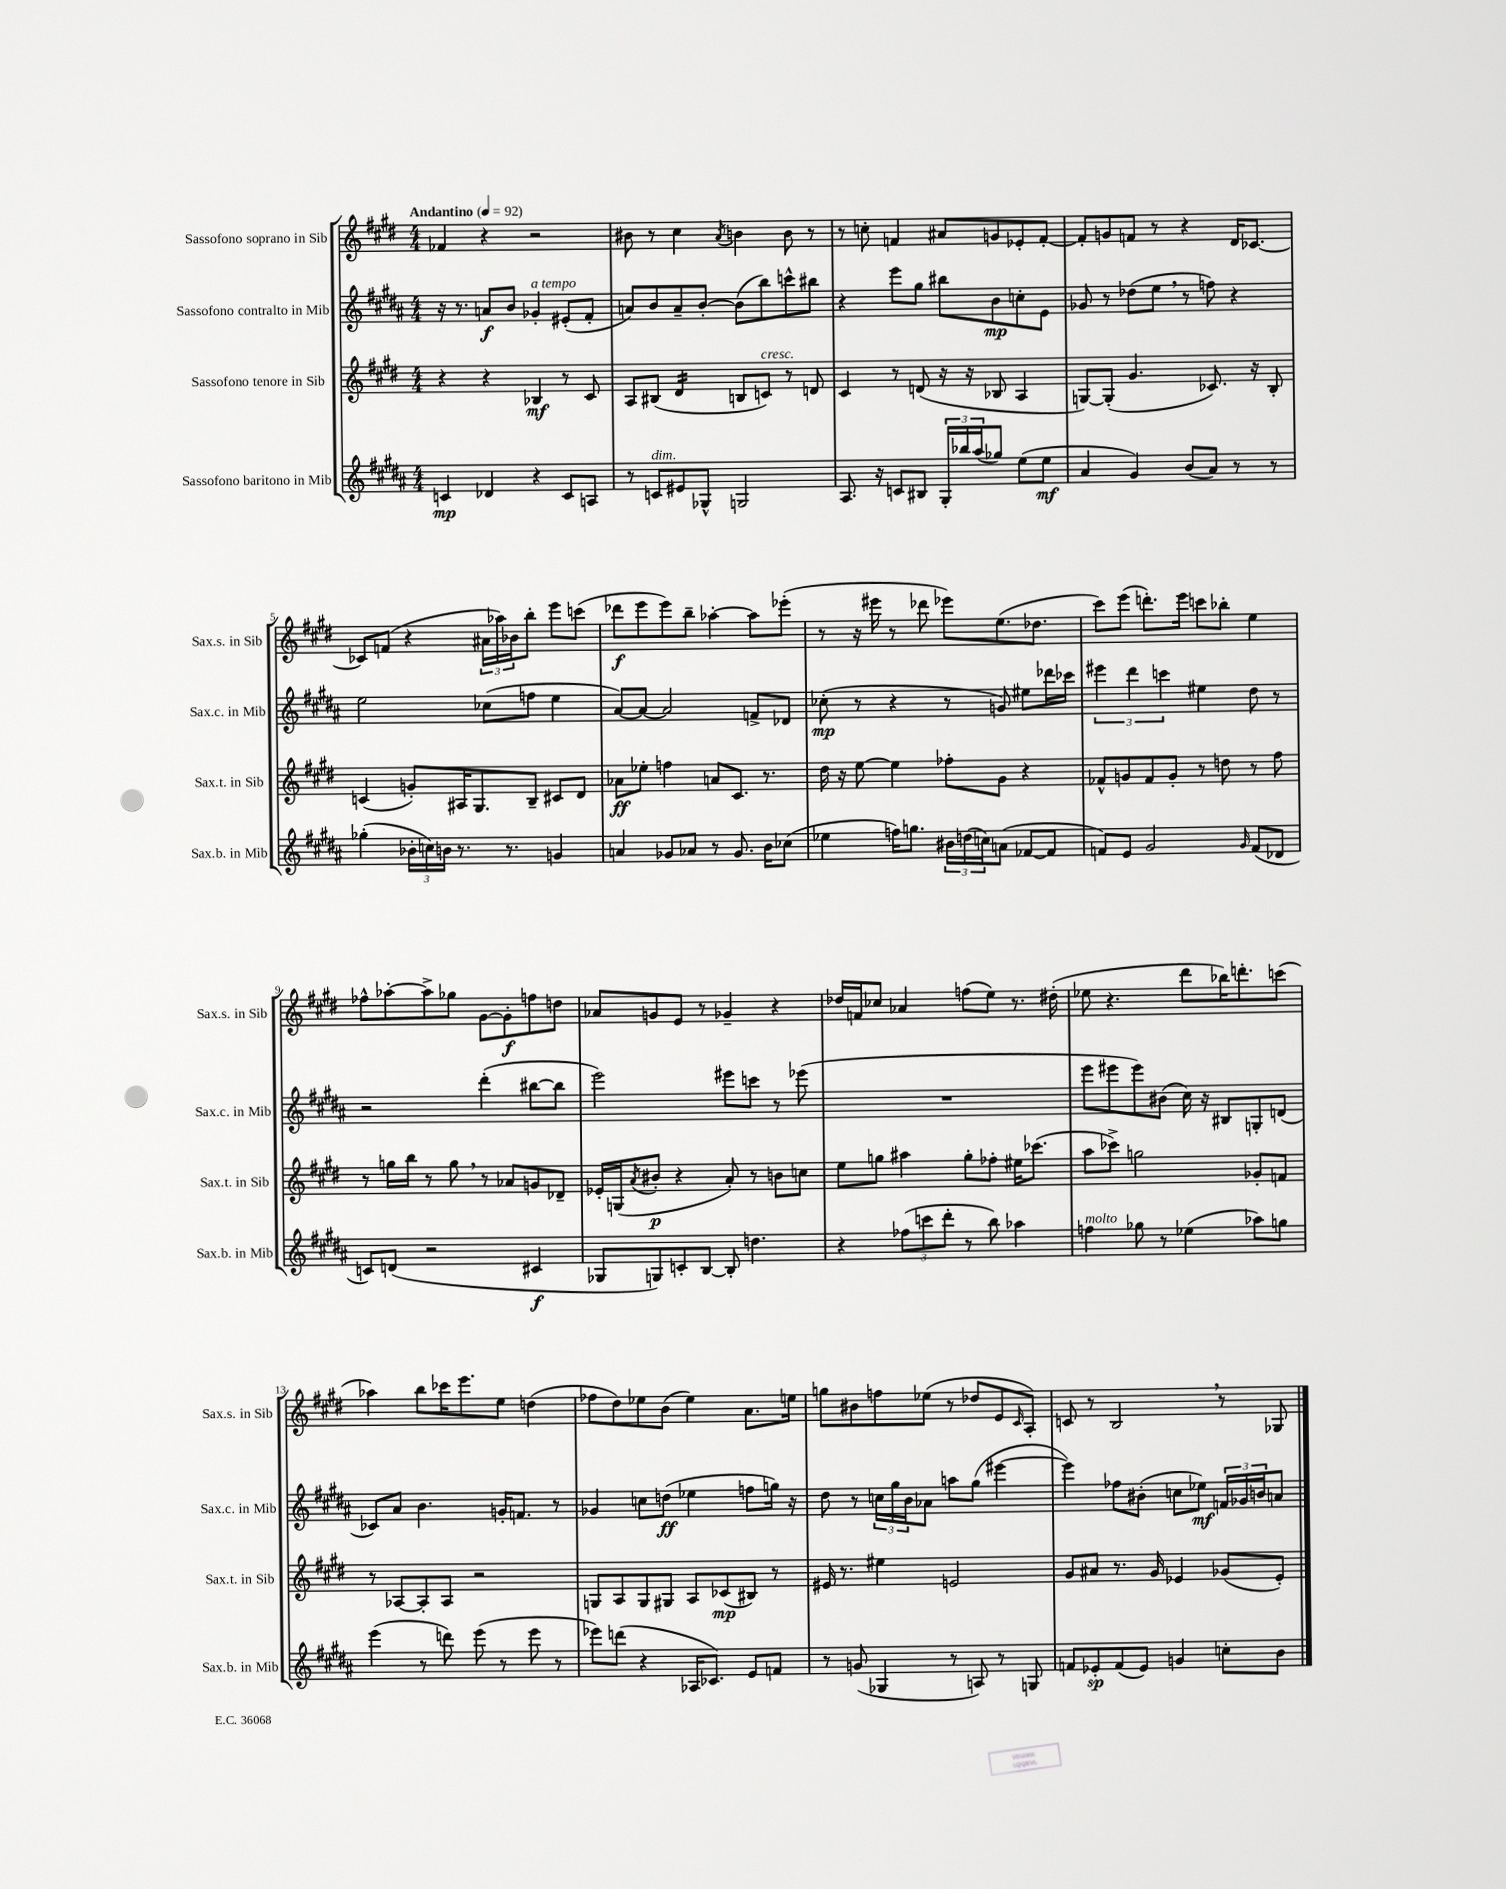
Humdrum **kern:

**kern	**dynam	**kern	**dynam	**kern	**dynam	**kern	**dynam
*part4	*part4	*part3	*part3	*part2	*part2	*part1	*part1
*staff4	*staff4	*staff3	*staff3	*staff2	*staff2	*staff1	*staff1
*I"Sassofono baritono in Mib	*	*I"Sassofono tenore in Sib	*	*I"Sassofono contralto in Mib	*	*I"Sassofono soprano in Sib	*
*I'Sax.b. in Mib	*	*I'Sax.t. in Sib	*	*I'Sax.c. in Mib	*	*I'Sax.s. in Sib	*
*clefG2	*	*clefG2	*	*clefG2	*	*clefG2	*
*k[f#c#g#d#a#]	*	*k[f#c#g#d#]	*	*k[f#c#g#d#a#]	*	*k[f#c#g#d#]	*
*M4/4	*	*M4/4	*	*M4/4	*	*M4/4	*
*MM92	*	*MM92	*	*MM92	*	*MM92	*
=1	=1	=1	=1	=1	=1	=1	=1
!	!	!	!	!	!	!LO:TX:a:B:t=Andantino	!
4cn/	mp	4r	.	16r	.	4f-X/	.
.	.	.	.	8.r	.	.	.
4d-X/	.	4r	.	8an/L	f	4r	.
.	.	.	.	8b/J	.	.	.
!	!	!	!	!LO:TX:a:i:t=a tempo	!	!	!
4r	.	4B-X/	mf	4g-X'/	.	2r	.
8c/L	.	8r	.	(8e#X'/L	.	.	.
8An/J	.	8c#/	.	8f#'/J	.	.	.
=2	=2	=2	=2	=2	=2	=2	=2
8r	.	8A/L	.	8an/L)	.	8b#X\	.
!LO:TX:a:i:t=dim.	!	!	!	!	!	!	!
8cn/L	.	(8B#X/J	.	8b/	.	8r	.
*	*	*tremolo	*	*	*	*	*
8e#X/	.	16d#/LL	.	8a~/	.	4cc#\	.
.	.	16d#/	.	.	.	.	.
8G-X^^/J	.	16d#/	.	[8b'/J	.	.	.
.	.	16d#/JJ	.	.	.	.	.
*	*	*Xtremolo	*	*	*	*	*
.	.	.	.	.	.	8qa/	.
2Gn/	.	8Bn/L	.	(8b\L]	.	4bn\	.
!	!	!LO:TX:a:i:t=cresc.	!	!	!	!	!
.	.	8cn/J)	.	8bb\)	.	.	.
.	.	8r	.	8cccn^^\	.	8b\	.
.	.	8dn/	.	8bb#X\J	.	8r	.
=3	=3	=3	=3	=3	=3	=3	=3
8.A#/	.	4c#/	.	4r	.	8r	.
.	.	.	.	.	.	8ccn'\	.
16r	.	.	.	.	.	.	.
8cn/L	.	8r	.	8eee\L	.	4fn/	.
8B#X/J	.	(8dn/	.	8gg#\J	.	.	.
24G#'/LL	.	16r	.	8bb#X\L	.	8a#X/L	.
24bb-X/	.	.	.	.	.	.	.
.	.	16r	.	.	.	.	.
(24aa#/J	.	.	.	.	.	.	.
8gg-X/J)	.	8B-X/	.	8b\	mp	8gn/	.
(8ee\L	.	4A/	.	8ccn'\	.	8e-X'/	.
8ee\J	mf	.	.	8e\J	.	[8f'/J	.
=4	=4	=4	=4	=4	=4	=4	=4
4a#/	.	[8Gn/L)	.	8g-X/	.	8f'/L]	.
.	.	(8G'/J]	.	8r	.	8gn/	.
4g#/)	.	4.g#/	.	(8dd-X\L	.	8fn/J	.
.	.	.	.	8ee,\J	.	8r	.
(8b/L	.	.	.	8r	.	4r	.
8a#/J)	.	8.c-X/)	.	8ffn\)	.	.	.
8r	.	.	.	4r	.	16d#/KL	.
.	.	16r	.	.	.	[8.c-X/J	.
8r	.	8B'/	.	.	.	.	.
!!LO:LB:g=z
=5	=5	=5	=5	=5	=5	=5	=5
(4gg-X'\	.	(4cn/	.	2ee\	.	8c-X/L]	.
.	.	.	.	.	.	(8fn/J	.
24b-X'\LL	.	8gn'/L)	.	.	.	4r	.
24ccn\)	.	.	.	.	.	.	.
24bn\JJ	.	.	.	.	.	.	.
8.r	.	16A#X/K	.	.	.	.	.
.	.	8.G#/	.	.	.	.	.
.	.	.	.	(8cc-X\L	.	24a#X\LL	.
.	.	.	.	.	.	24aa-X\)	.
8.r	.	.	.	.	.	.	.
.	.	.	.	.	.	24b-X\J	.
.	.	8B~/J	.	8ffn\J	.	8bb'\J	.
4gn/	.	8c#X/L	.	4ee\	.	8eee\L	.
.	.	8d#/J	.	.	.	(8cccn\J	.
=6	=6	=6	=6	=6	=6	=6	=6
4an/	.	8a-X\L	ff	[8a#/L)	.	8ddd-X\L	f
.	.	8ee-X'\J	.	8a#/J_	.	8eee\	.
8g-X/L	.	4ffn\	.	2a#/]	.	8eee\)	.
8a-X/J	.	.	.	.	.	8bb~\J	.
8r	.	8an/L	.	.	.	[4aa-X'\	.
8.g-/	.	8.c#/J	.	.	.	.	.
.	.	.	.	8fn^/L	.	8aa-\L]	.
16b\KL	.	8.r	.	.	.	.	.
(8cc-X\J	.	.	.	8d-X/J	.	(8eee-X'\J	.
=7	=7	=7	=7	=7	=7	=7	=7
4ee-X\	.	16dd#\	.	(8cc-X'\	mp	8r	.
.	.	16r	.	.	.	.	.
.	.	[8ee\	.	8r	.	16r	.
.	.	.	.	.	.	16eee#X\	.
16ffn\KL)	.	4ee\]	.	4r	.	8r	.
8.ggn\J	.	.	.	.	.	.	.
.	.	.	.	.	.	8ddd-X\	.
24b#X\LL	.	8ff-X'\L	.	8r	.	8eee-X\L)	.
(24ddn\	.	.	.	.	.	.	.
24ccn\J)	.	.	.	.	.	.	.
(8an\J	.	8g#\J	.	8gn/)	.	(8.ee\	.
[8f-X/L	.	4r	.	8ee#X\L	.	.	.
.	.	.	.	.	.	8.dd-X\J	.
8f-/J]	.	.	.	16ddd-X\L	.	.	.
.	.	.	.	16ccc-X\JJ	.	.	.
=8	=8	=8	=8	=8	=8	=8	=8
8fn/L)	.	8f-X^^/L	.	6eee#X\	.	8ccc#\L)	.
8e/J	.	8gn/	.	.	.	(8eee\J	.
.	.	.	.	6ddd#\	.	.	.
2g#/	.	8f-/	.	.	.	8.dddn'\L)	.
.	.	.	.	6cccn\	.	.	.
.	.	8g'/J	.	.	.	.	.
.	.	.	.	.	.	16eee\Jk	.
.	.	8r	.	4ee#X\	.	8cccn\L	.
.	.	8ddn\	.	.	.	8bb-X'\J	.
16qqg#/	.	.	.	.	.	.	.
(8f/L	.	8r	.	8dd#\	.	4ee\	.
8d-X/J	.	8ff#\	.	8r	.	.	.
!!LO:LB:g=z
=9	=9	=9	=9	=9	=9	=9	=9
8cn/L)	.	8r	.	2r	.	8ff-X^^\L	.
(8dn/J	.	16ggn\LL	.	.	.	[8aa-X'\	.
.	.	16bb\JJ	.	.	.	.	.
2r	.	8r	.	.	.	8aa-^\]	.
.	.	8gg,\	.	.	.	8gg-X\J	.
.	.	8r	.	(4ddd#'\	.	[8g#\L	.
.	.	8a-X/L	.	.	.	8g#'\]	f
4c#X/	f	8gn/	.	[8bb#X\L	.	8ffn\	.
.	.	8d-X~/J	.	8bb#\J]	.	8ddn\J	.
=10	=10	=10	=10	=10	=10	=10	=10
8G-X/L	.	16e-X'/LL	.	2eee\)	.	8a-X/L	.
.	.	(16Gn/J	.	.	.	.	.
.	.	8qa/	.	.	.	.	.
8Gn/)	.	8b#X'/J	p	.	.	8gn/	.
8cn'/	.	4r	.	.	.	8e/J	.
[8B/J	.	.	.	.	.	8r	.
8B'/]	.	8a'/)	.	8eee#X\L	.	4g-X~/	.
4.ddn\	.	8r	.	8cccn\J	.	.	.
.	.	8bn\L	.	8r	.	4r	.
.	.	8ccn\J	.	(8eee-X\	.	.	.
=11	=11	=11	=11	=11	=11	=11	=11
4r	.	8ee\L	.	1r	.	16dd-X/LL	.
.	.	.	.	.	.	16fn/J	.
.	.	8ggn\J	.	.	.	8cc-X/J	.
(12ff-X\L	.	4aa#X\	.	.	.	4a-X/	.
12cccn\	.	.	.	.	.	.	.
12ddd#'\J	.	.	.	.	.	.	.
8r	.	8gg'\L	.	.	.	(8ffn\L	.
8bb\)	.	8ff-X'\J	.	.	.	8ee\J)	.
4aa-X\	.	16ee#X\KL	.	.	.	8.r	.
.	.	(8.ccc-X\J	.	.	.	.	.
.	.	.	.	.	.	(16dd#X'\	.
=12	=12	=12	=12	=12	=12	=12	=12
!LO:TX:a:i:t=molto	!	!	!	!	!	!	!
4ffn\	.	8aa\L	.	8eee\L	.	8ee-X\	.
.	.	8ccc-X^\J)	.	8eee#X\	.	4.r	.
8gg-X\	.	2ggn\	.	8eee#\)	.	.	.
8r	.	.	.	(8b#X\J	.	.	.
(4ee-X\	.	.	.	16cc#\)	.	8ddd#\L	.
.	.	.	.	16r	.	.	.
.	.	.	.	8B#X/L	.	16bb-X\K)	.
.	.	.	.	.	.	8.dddn'\	.
8aa-X\L)	.	8g-X'/L	.	8Gn'/	.	.	.
8ggn\J	.	8fn/J	.	(8dn/J	.	(8cccn\J	.
!!LO:LB:g=z
=13	=13	=13	=13	=13	=13	=13	=13
(4eee\	.	8r	.	8c-X/L)	.	4aa-X\)	.
.	.	[8A-X/L	.	8a#/J	.	.	.
8r	.	8A-'/]	.	4.b\	.	8bb\L	.
8dddn\)	.	8A-/J	.	.	.	16ccc-X\K	.
.	.	.	.	.	.	8.eee\	.
(8eee\	.	2r	.	.	.	.	.
8r	.	.	.	16gn'/KL	.	8ee\J	.
.	.	.	.	8.fn/J	.	.	.
8eee\	.	.	.	.	.	(4ddn\	.
8r	.	.	.	8r	.	.	.
=14	=14	=14	=14	=14	=14	=14	=14
8eee-X\L)	.	8Gn/L	.	4g-X/	.	8ff-X\L	.
(8dddn\J	.	8A/	.	.	.	8dd#\)	.
4r	.	8G/	.	8ccn\L	.	8ee-X\	.
.	.	8G#X/J	.	(8ddn\J	ff	(8b\J	.
16A-X/KL	.	8A/L	.	4ee-X\	.	4ee-\)	.
8.c-X/J)	.	.	.	.	.	.	.
.	.	(8c-X/	mp	.	.	.	.
8e/L	.	8B#X/J)	.	8ffn\L	.	8.a\L	.
8fn/J	.	8r	.	16ggn\Jk)	.	.	.
.	.	.	.	16r	.	16een\Jk	.
=15	=15	=15	=15	=15	=15	=15	=15
8r	.	16e#X/	.	8dd#\	.	8ggn\L	.
.	.	8.r	.	.	.	.	.
(8gn/	.	.	.	8r	.	8b#X\	.
4G-X/	.	4ee#X\	.	24ccn\LL	.	8ffn\	.
.	.	.	.	24gg#\	.	.	.
.	.	.	.	24b\J	.	.	.
.	.	.	.	8a-X\J	.	(8ee-X\J	.
8r	.	2en/	.	8aan\L	.	8r	.
8An/)	.	.	.	(8gg#\J	.	8dd-X/L	.
8r	.	.	.	[4eee#X\	.	8e/	.
.	.	.	.	.	.	16qqc#/	.
8Gn/	.	.	.	.	.	8A'/J)	.
=16	=16	=16	=16	=16	=16	=16	=16
8fn/L	.	8g#/L	.	4eee#\])	.	8cn/	.
8e-X'/	sp	8a#X/J	.	.	.	8r	.
(8f/	.	8.r	.	8ff-X\L	.	2B,/	.
8e-/J)	.	.	.	(8b#X'\J	.	.	.
.	.	16g#/	.	.	.	.	.
4gn/	.	4e-X/	.	8ccn\L	.	.	.
.	.	.	.	8ee-X\J)	mf	.	.
8ccn'\L	.	(8g-X/L	.	24fn/LL	.	8r	.
.	.	.	.	24g-X/	.	.	.
.	.	.	.	24bn/J	.	.	.
8b\J	.	8e-'/J)	.	8an/J	.	8G-X/	.
==	==	==	==	==	==	==	==
*-	*-	*-	*-	*-	*-	*-	*-
